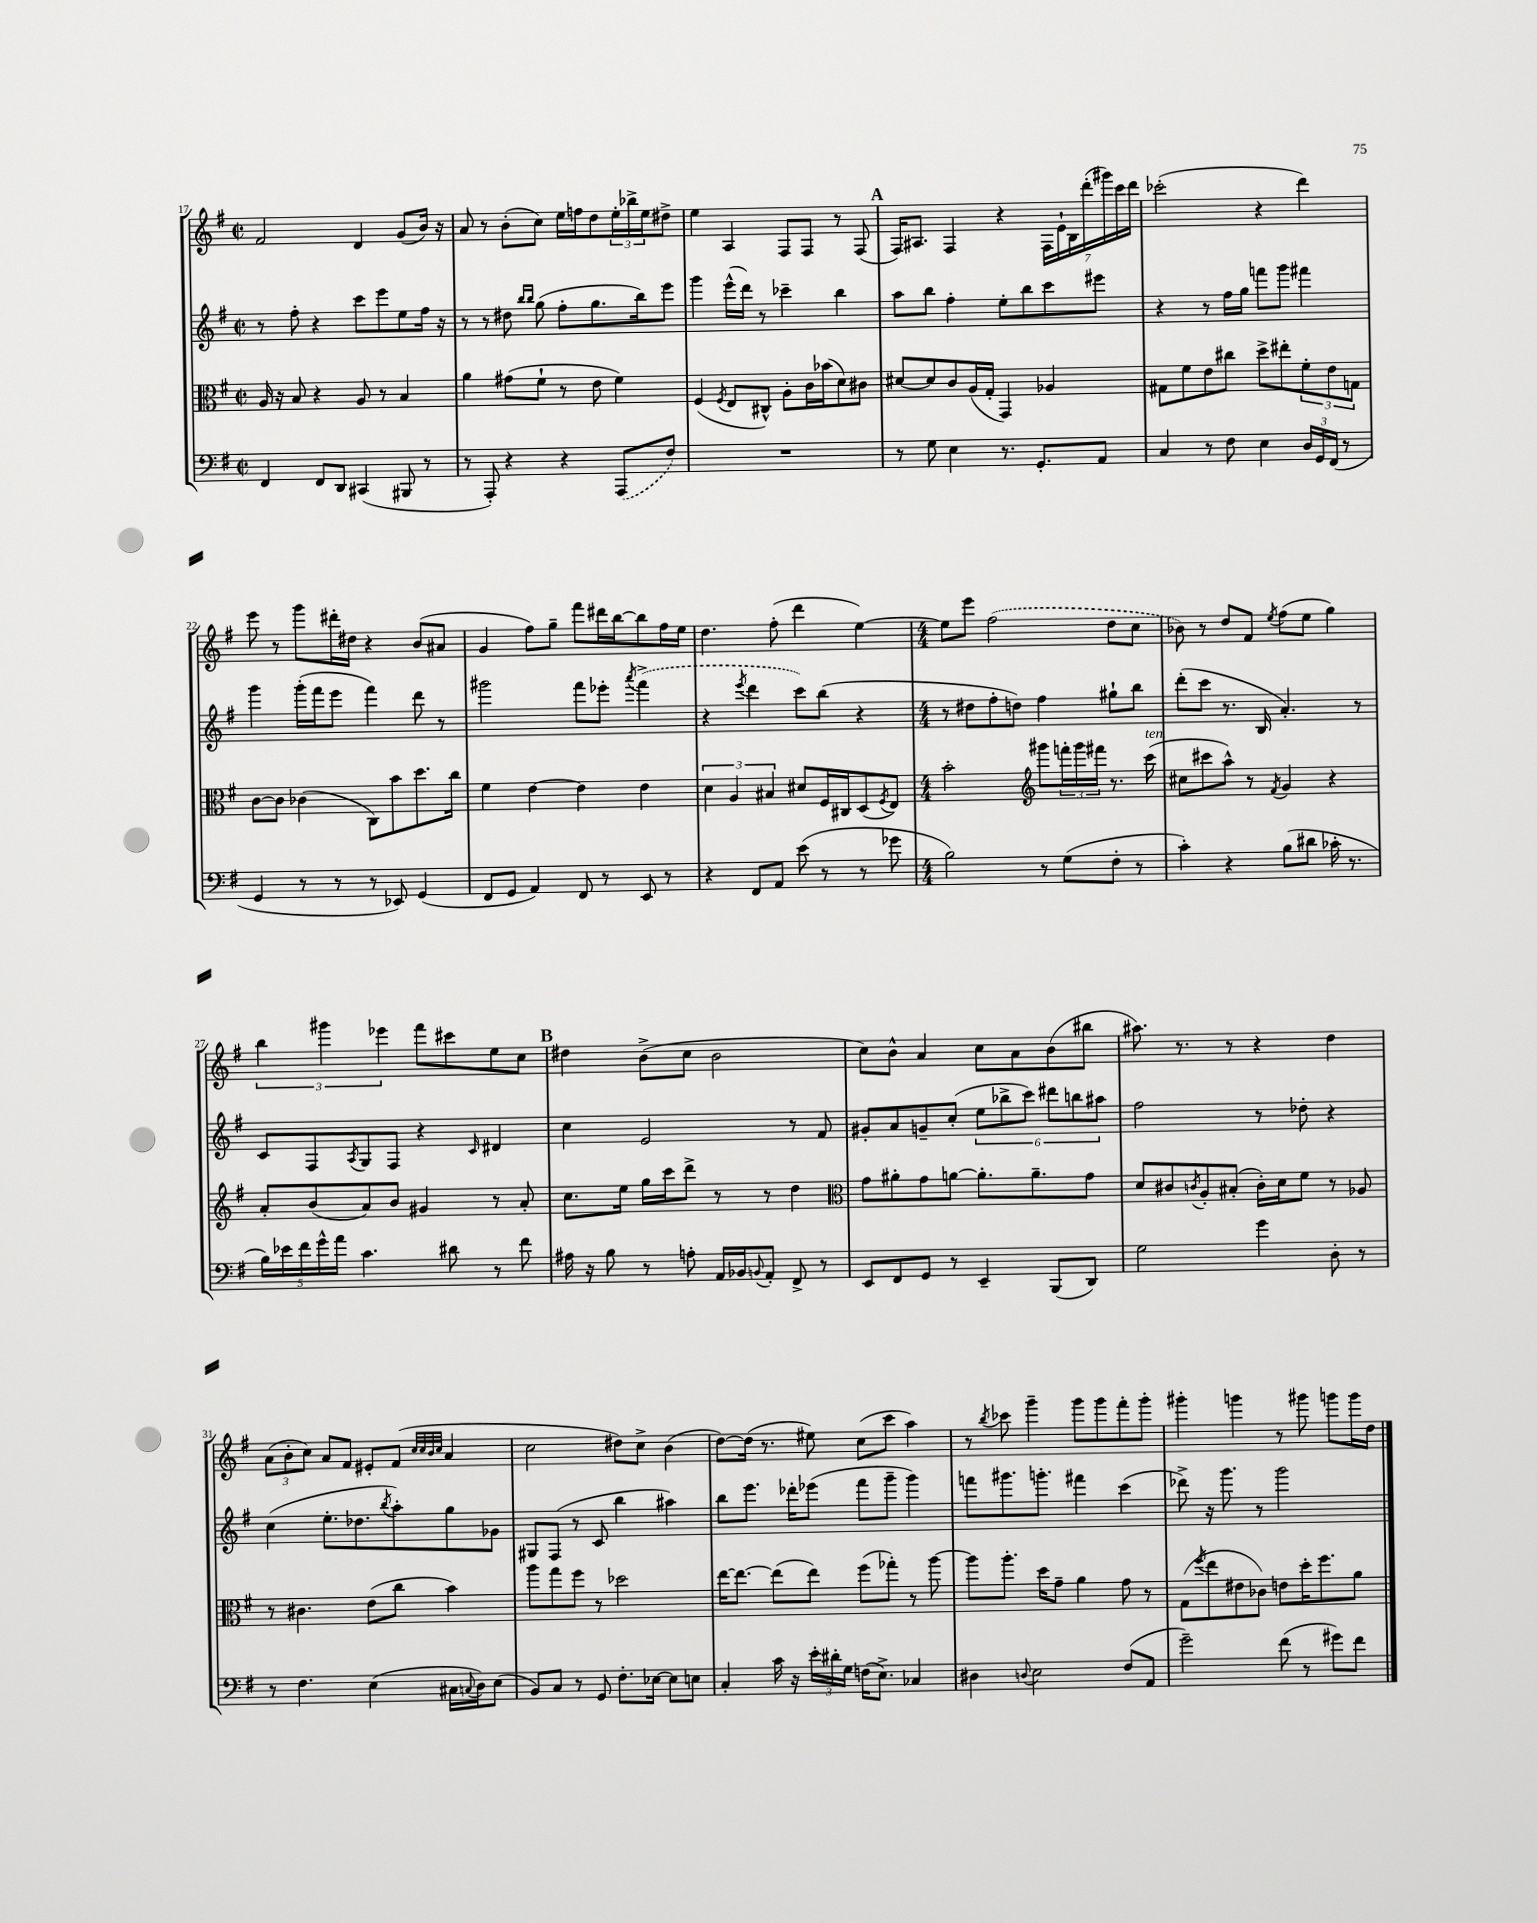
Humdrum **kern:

**kern	**kern	**kern	**kern
*staff4	*staff3	*staff2	*staff1
*clefF4	*clefC3	*clefG2	*clefG2
*k[f#]	*k[f#]	*k[f#]	*k[f#]
*M2/2	*M2/2	*M2/2	*M2/2
*met(c|)	*met(c|)	*met(c|)	*met(c|)
4FF#/	16A/	8r	2f#/
.	16r	.	.
.	8B/	8ff#'\	.
8FF#/L	4r	4r	.
8DD/J	.	.	.
(4CC#/	8A/	8ccc\L	4d/
.	8r	8eee\	.
8BBB#/	4B/	8ee\	(8g/L
8r	.	16ff#\Jk	16b/Jk)
.	.	16r	16r
=	=	=	=
8r	4a\	8r	8a/
8AAA'/)	.	8r	8r
4r	(8g#\L	8dd#\	(8b'\L
.	.	16qqbb/LL	.
.	.	16qqbb/JJ	.
.	8f#`\J	(8gg\	8cc\J)
4r	8r	8ff#'\L	16ee\LL
.	.	.	16ff\J
.	8e\	8.gg\	8dd\
(8AAA/L	4f#\)	.	24ee'\L
.	.	.	24bb-^\
.	.	16bb\k)	.
.	.	.	24ee\J
8F#/J)	.	8eee\J	8dd#^\J
=	=	=	=
1r	(4F#/	4ggg\	4ee\
.	8qF#/	.	.
.	8E/L	(16eee^^\LL	4A/
.	.	16ddd\JJ)	.
.	8C#^^/J)	8r	.
.	8A'\L	4ccc-~\	8F#/L
.	16c\L	.	8F#/J
.	(16b-\J	.	.
.	8d\)	4bb\	8r
.	8c#\J	.	(8F#/
=	=	=	=
8r	[8d#/L	8aa\L	16F#/LK)
.	.	.	8.A#/J
8G\	8d#/]	8bb\J	.
4E\	8c/	4ff#'\	4F#/
.	(16A/L	.	.
.	16G'/JJ	.	.
8.r	4GG/)	8ee'\L	4r
.	.	8bb\	.
8.GG'/L	.	.	.
.	4A-/	8ccc\	28F#\LL
.	.	.	28e`\
.	.	.	28B\
.	.	.	(28ddd'\
8AA/J	.	8eee#\J	.
.	.	.	28ggg#\)
.	.	.	28ccc\
.	.	.	28ddd\JJ
=	=	=	=
4C/	8G#\L	4r	(2ccc-'\
.	8f#\	.	.
8r	8e\	8r	.
8F#\	8cc#\J	16ff#\LL	.
.	.	16gg\JJ	.
4E\	8dd^\L	8fff\L	4r
.	8ee#'\	8ggg\J	.
24D/LL	12f#'\	4fff#\	4ddd\)
24GG/	.	.	.
(24FF#/JJ	12e\	.	.
8r	.	.	.
.	12G\J	.	.
=	=	=	=
4GG/	[8c\L	4ggg\	8eee\
.	8c\]J	.	8r
8r	(4c-\	(16ggg'\LL	8ggg\L
.	.	16fff#\J	.
8r	.	8eee\J	16ddd#'\L
.	.	.	16dd#\JJ
8r	8C\L)	4fff#\)	4r
8EE-/)	8b\	.	.
(4GG/	8.dd\	8ddd\	(8b/L
.	.	8r	8a#/J
.	16cc\Jk	.	.
=	=	=	=
8FF#/L	4f#\	2ggg#\	4g/
8GG/J	.	.	.
4AA/)	[4e\	.	8ff#\L)
.	.	.	8gg~\J
8FF#/	4e\]	8fff#\L	8fff#\L
8r	.	8eee-'\J	16ddd#\L
.	.	.	[16bb\J
.	.	8qaaa/	.
8EE/	4e\	(4fff#^\	8bb\]
8r	.	.	16ff#\L
.	.	.	16ee\JJ
=	=	=	=
4r	6d\	4r	4.dd\
.	6A/	.	.
.	.	8qeee/	.
8FF#/L	.	4ddd\	.
.	6B#/	.	.
8AA/J	.	.	(8ff#'\
(8e\	8d#/L	8ccc\L)	4ddd\
8r	16F#/L	(8bb\J	.
.	16C#/J	.	.
8r	(8D/	4r	[4ee\)
.	8qF#/	.	.
8g-\	8E/J)	.	.
=	=	=	=
*M4/4	*M4/4	*M4/4	*M4/4
2B\)	2b'\	8r	8ee\]L
.	.	8dd#\L	8eee\J
.	.	8ff#'\	(2ff#\
.	.	8dd\J)	.
*	*clefG2	*	*
8r	8ggg#\L	4ff#\	.
(8G\L	24fff'\L	.	.
.	24ggg#\	.	.
.	24fff#\JJ	.	.
8F#'\J	8.r	8gg#`\L	8dd\L
8r	.	8bb\J	8cc\J
.	(16ccc\	.	.
=	=	=	=
4c'\)	8cc#\L	(8ddd'\L	8b-\)
.	8ccc#\	8ccc\J	8r
4r	8aa^^\J)	8.r	8dd/L
.	8r	.	8f#/J
.	.	16B/	.
.	8qf#/	.	8qee/
(8B\L	4g/	4.a'/)	(8ff#\L
8d#\J	.	.	8ee\J
16c-'\	4r	.	4gg\)
8.r	.	.	.
.	.	8r	.
=	=	=	=
20B\LL)	8a'/L	8c/L	6bb\
20e-\	.	.	.
20f#\	.	.	.
.	(8b/	8F#/	.
20g^^\	.	.	.
.	.	.	6ggg#\
20a\JJ	.	.	.
.	.	8qA/	.
4.c\	8a/)	8G/	.
.	.	.	6eee-\
.	8b/J	8F#/J	.
.	4g#/	4r	8fff#\L
8d#\	.	.	8ccc#\
.	.	16qqc/	.
8r	8r	4d#/	8ee\
8f#\	8a'/	.	8cc\J
=	=	=	=
16A#\	8.cc\L	4cc\	4dd#\
16r	.	.	.
8B\	.	.	.
.	16ee\Jk	.	.
8r	16gg\LL	2e/	(8b^\L
.	16ccc\J	.	.
8A'\	8ddd^\J	.	8cc\J
16AA/LL	8r	.	2b\
16BB-/J	.	.	.
8qqBB/	.	.	.
8AA'/J	8r	.	.
8FF#^/	4dd\	8r	.
8r	.	8f#/	.
=	=	=	=
*	*clefC3	*	*
8EE/L	8g\L	8g#'/L	8cc\L)
8FF#/	8a#'\	8a/	8b^^\J
8GG/J	8g\	8g~/	4a/
8r	[8a\J	(8cc'/J	.
4EE~/	8.a'\]L	12ee\L	8cc\L
.	.	12bb-^\	.
.	.	.	8a\
.	.	12ccc\J)	.
.	8.a~\	.	.
(8BBB/L	.	12ddd#\L	(8b\
.	.	12bb\	.
8DD/J)	8g\J	.	8bb#\J
.	.	12aa#\J	.
=	=	=	=
2G\	8d/L	2ff#\	8.aa#\)
.	8c#/	.	.
.	.	.	8.r
.	8qc/	.	.
.	8A'/	.	.
.	(8B#'/J	.	8r
4g\	16c'\LL)	8r	4r
.	16d\J	.	.
.	8f#\J	8dd-'\	.
8D'\	8r	4r	4dd\
8r	8A-/	.	.
=	=	=	=
8r	8r	(4cc\	(12a\L
.	.	.	12b'\
4.F#\	4.c#\	.	.
.	.	.	12cc\J)
.	.	8.ee'\L	8a/L
.	.	.	8f#/J
.	.	8.dd-\	.
(4E\	(8e\L	.	8e#'/L
.	.	8qbb/	.
.	8cc\J	8aa'\)	(8f#/J
.	.	.	32qqcc/LLL
.	.	.	32qqcc/
.	.	.	32qqb/
.	.	.	32qqcc/JJJ
16C#\LL	4b\)	8gg\	4a/
8qqC/	.	.	.
16D\J)	.	.	.
(8E\J	.	8g-\J	.
=	=	=	=
8BB/L)	8aa\L	8G#/L	2cc\
8C/J	8gg\	(8F#/J	.
8r	8ff#\J	8r	.
8GG/	8r	8c/	.
8.F#'\L	2dd-\	4bb\	8dd#\L)
.	.	.	8cc^\J
[16E-\Jk	.	.	.
8E-\]L	.	4aa#\)	(4b\
8E\J	.	.	.
=	=	=	=
4C'/	[16ee\LK	8bb\L	[8dd\L)
.	8.ee\_J	.	.
.	.	8.eee\J	(16dd\]Jk
.	.	.	8.r
16c\	(8ee\]L	.	.
16r	.	16ddd-'\LK	.
24e'\LL	8ee\J)	(8eee-\J	8ee#\)
24d#'\	.	.	.
24G\JJ	.	.	.
(16F\LK	(8ff#\L	8fff#\L	(8cc\L
8.E^\J)	.	.	.
.	8gg-'\J)	8ggg~\J	8ccc\J
4C-/	8r	4ggg\)	4aa\)
.	[8aa\	.	.
=	=	=	=
4D#\	8aa\]L	8fff\L	8r
.	.	.	8qbb/
.	8.aa'\J	8.ggg#\	8ccc-\
8qqD/	.	.	.
2E\	.	.	4ggg~\
.	16dd\LK	8.ggg'\J	.
.	8g~\J	.	.
.	4a\	4fff#\	8ggg\L
.	.	.	8ggg\
(8F#/L	8g\	(4ccc\	8fff#'\
8AA/J	8r	.	8ggg'\J
=	=	=	=
2g~\)	(8G\L	8ddd-^\)	4ggg#'\
.	8qff#/	.	.
.	8ee\	16r	.
.	.	8.ggg\	.
.	8e#\	.	4ggg\
.	8c-\J)	8r	.
(8f#\	8e\L	2ggg\	8r
8r	16dd'\K	.	8ggg#\
.	8.ff#\	.	.
8g#\L)	.	.	8ggg\L
8f#\J	8a\J	.	16ggg\L
.	.	.	16dd\JJ
==	==	==	==
*-	*-	*-	*-
